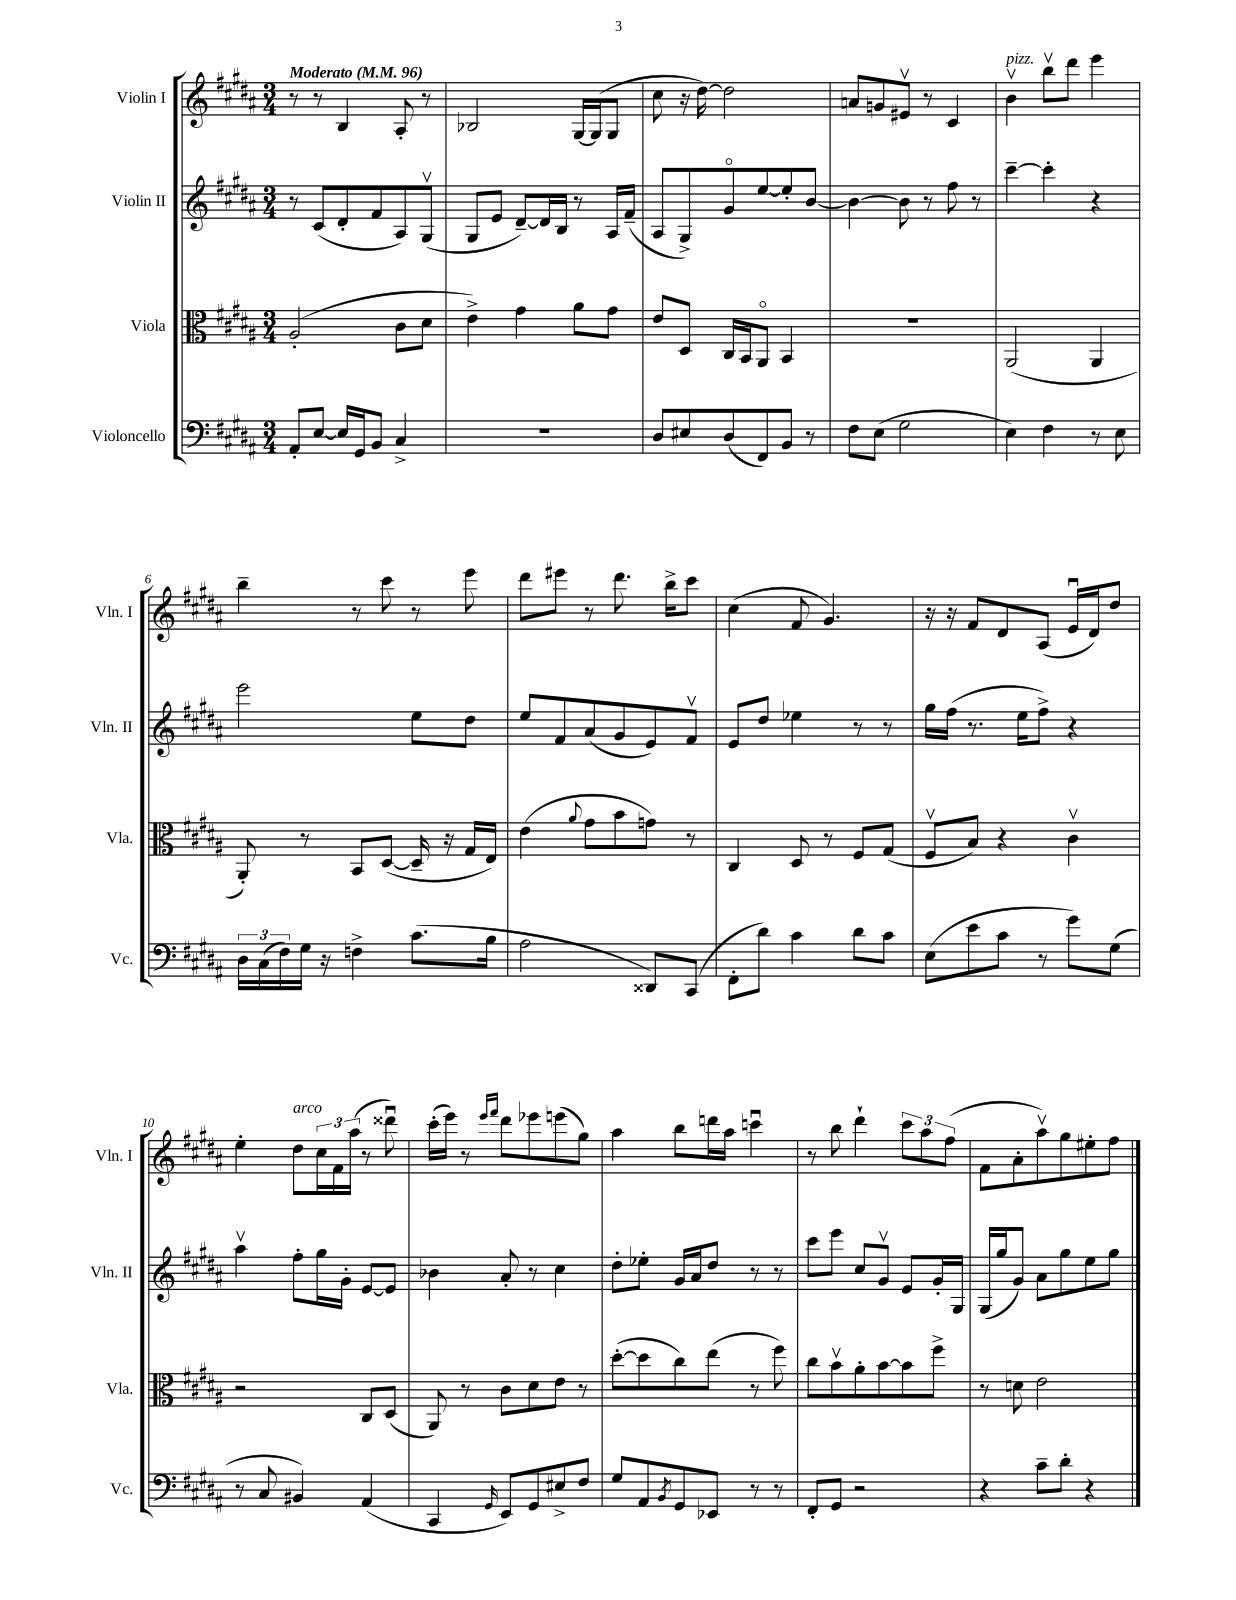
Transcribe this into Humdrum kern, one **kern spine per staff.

**kern	**kern	**kern	**kern
*staff4	*staff3	*staff2	*staff1
*clefF4	*clefC3	*clefG2	*clefG2
*k[f#c#g#d#a#]	*k[f#c#g#d#a#]	*k[f#c#g#d#a#]	*k[f#c#g#d#a#]
*M3/4	*M3/4	*M3/4	*M3/4
*MM96	*MM96	*MM96	*MM96
8AA#'	(2A#'	8r	8r
[8E	.	(8c#	8r
16E]	.	8d#'	4B
16GG#	.	.	.
8BB	.	8f#	.
4C#^	8c#	8A#)	8A#'
.	8d#	(8G#v	8r
=	=	=	=
2.r	4e^)	8G#	2B-
.	.	8e	.
.	4g#	[8d#~)	.
.	.	16d#]	.
.	.	16B	.
.	8a#	8r	[16G#
.	.	.	(16G#]
.	8g#	16A#	8G#
.	.	(16f#~	.
=	=	=	=
8D#	8e	8A#	8cc#
8E#	8D#	8G#^)	16r
.	.	.	[16dd#)
(8D#	16C#	8g#o	2dd#]
.	16BB	.	.
8FF#)	8AA#o	[8ee	.
8BB	4BB	8ee']	.
8r	.	[8b	.
=	=	=	=
8F#	2.r	4b_	8a
(8E	.	.	8g
2G#	.	8b]	8e#v
.	.	8r	8r
.	.	8ff#	4c#
.	.	8r	.
=	=	=	=
4E)	(2AA#	[4ccc#~	4bv
4F#	.	4ccc#']	8bbv
.	.	.	8ddd#
8r	4AA#	4r	4eee
8E	.	.	.
=	=	=	=
24D#	8AA#')	2eee	4bb~
(24C#	.	.	.
24F#)	.	.	.
16G#	8r	.	.
16r	.	.	.
4F^	8BB	.	8r
.	([8D#	.	8ccc#
(8.c#	16D#~]	8ee	8r
.	16r	.	.
.	16G#	8dd#	8eee
16B	16E)	.	.
=	=	=	=
2A#	(4e	8ee	8ddd#
.	.	8f#	8eee#
.	8qqa#	.	.
.	8g#	(8a#	8r
.	8b	8g#	8.ddd#
8DD##)	8g)	8e)	.
.	.	.	16bb^
(8CC#	8r	8f#v	8ccc#
=	=	=	=
8FF#'	4C#	8e	(4cc#
8d#)	.	8dd#	.
4c#	8D#	4ee-	8f#
.	8r	.	4.g#)
8d#	8F#	8r	.
8c#	(8G#	8r	.
=	=	=	=
(8E	8F#v	16gg#	16r
.	.	(16ff#	16r
8e	8B)	8.r	8f#
8c#	4r	.	8d#
.	.	16ee	.
8r	.	8ff#^)	(8A#
8g#)	4c#v	4r	16eu
.	.	.	16d#)
(8G#	.	.	8dd#
=	=	=	=
8r	2r	4aa#v	4ee'
8C#	.	.	.
4BB#)	.	8ff#'	8dd#
.	.	16gg#	24cc#
.	.	.	24f#
.	.	16g#'	.
.	.	.	(24aa#
(4AA#	8C#	[8e	8r
.	(8D#	8e]	8ddd##u)
=	=	=	=
4CC#	8AA#)	4b-	(16ccc#'
.	.	.	16eee)
.	8r	.	8r
.	.	.	16qqeee
16qqGG#	.	.	16qqfff#
8EE)	8c#	8a#'	8ddd#
8GG#	8d#	8r	8eee-
8E#^	8e	4cc#	(8eee
8F#	8r	.	8gg#)
=	=	=	=
8G#	([8dd#'	8dd#'	4aa#
8AA#	8dd#]	8ee-'	.
8qBB	.	.	.
8GG#	8cc#)	16g#	8bb
.	.	16a#	.
8EE-	(8ee	8dd#	16ddd
.	.	.	16aa#
8r	8r	8r	4cccu
8r	8ff#)	8r	.
=	=	=	=
8FF#'	8cc#	8ccc#	8r
8GG#	8bv	8eee	8bb
2r	8a#'	8cc#	4ddd#`
.	[8b	8g#v	.
.	8b]	8e	12ccc#
.	.	.	12aa#
.	8ff#^	16g#'	.
.	.	.	(12ff#
.	.	16G#	.
=	=	=	=
4r	8r	(16G#	8f#
.	.	16gg#	.
.	8d	8g#)	8a#'
8c#~	2e	8a#	8aa#v)
8d#'	.	8gg#	8gg#
4r	.	8ee	8ee#'
.	.	8gg#	8ff#
==	==	==	==
*-	*-	*-	*-
